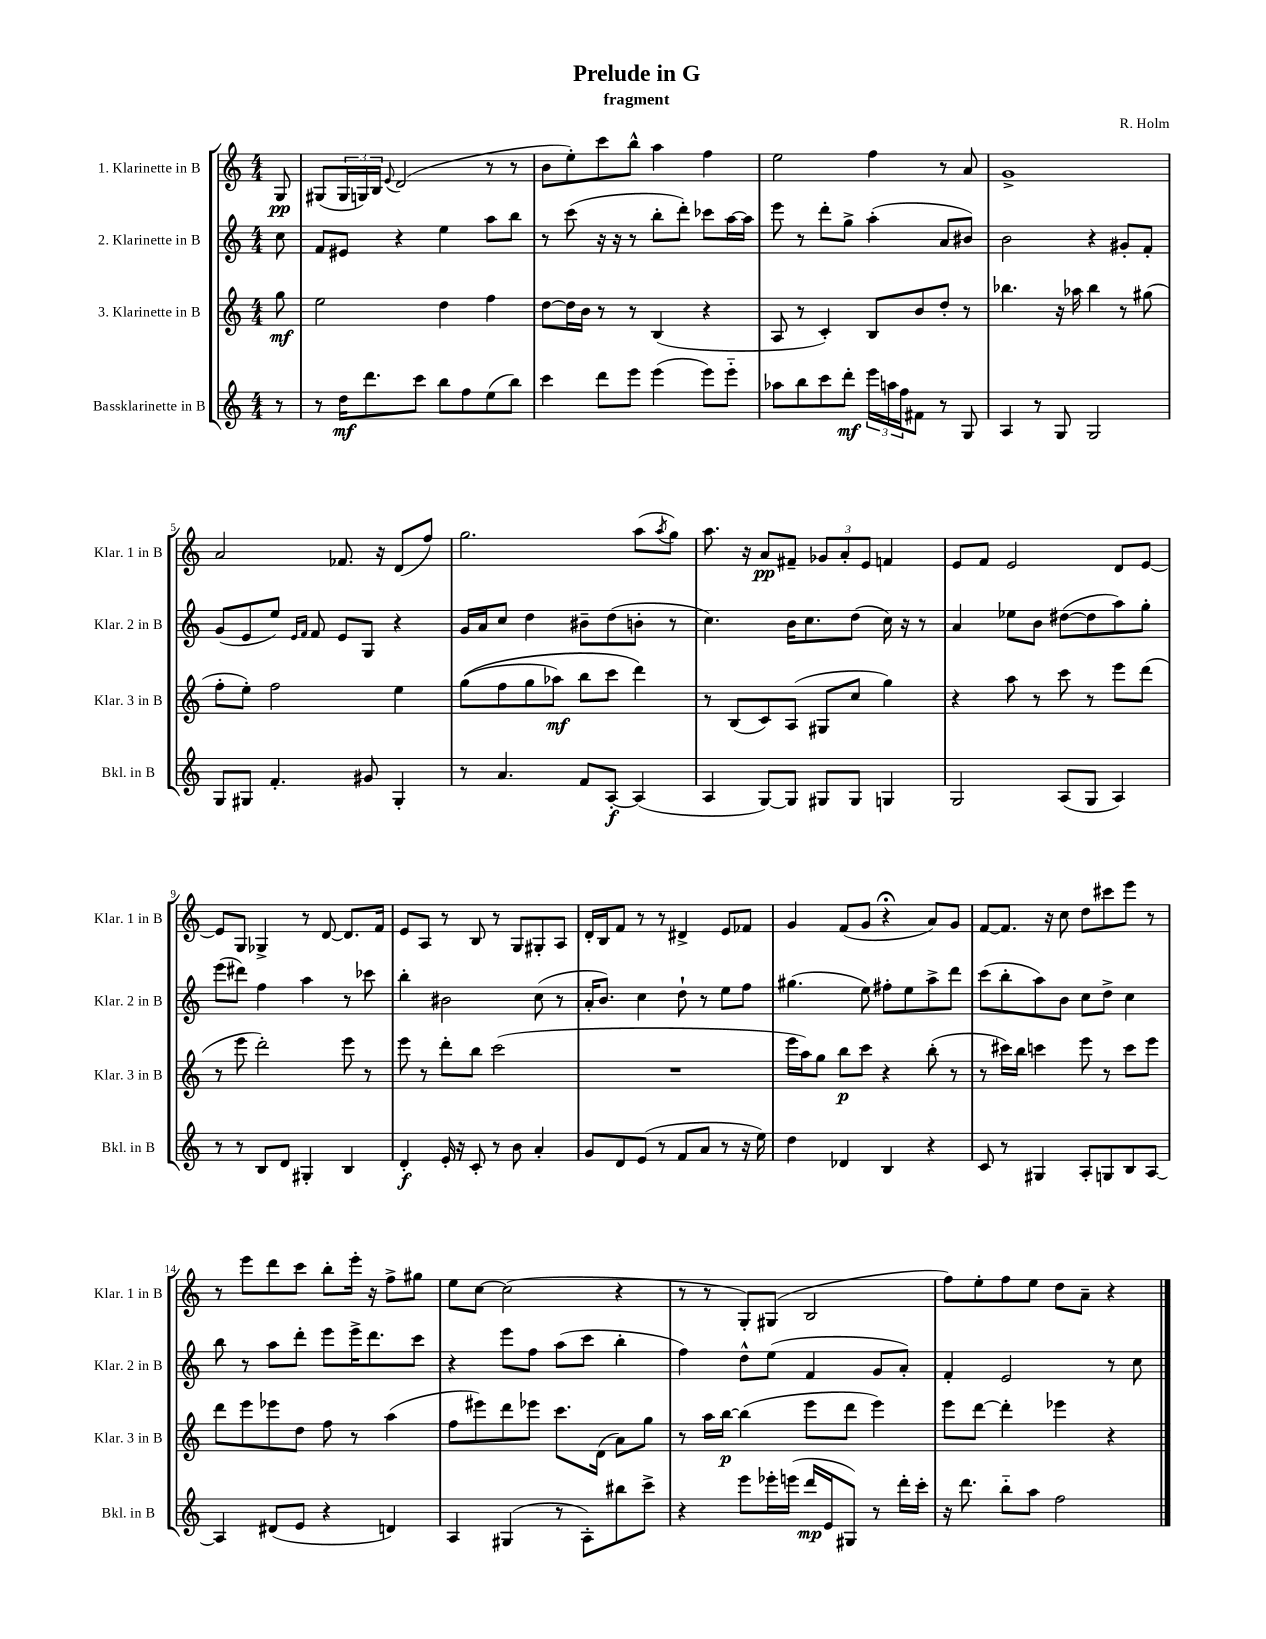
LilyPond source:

\header { title = "Prelude in G" composer = "R. Holm" subtitle = "fragment" }
<<
\new StaffGroup <<
\new Staff = "s0" \with { instrumentName = "1. Klarinette in B" shortInstrumentName = "Klar. 1 in B" } {
    \clef treble \key c \major \numericTimeSignature \time 4/4 \partial 8
    g8\pp |
    gis8( \tuplet 3/2 { gis16 g16) b16 } \appoggiatura { e'8 } d'2( r8 r8 |
    b'8 e''8-.) c'''8 b''8-^ a''4 f''4 |
    e''2 f''4 r8 a'8 |
    g'1-> |
    a'2 fes'8. r16 d'8( f''8) |
    g''2. a''8( \acciaccatura { a''8 } g''8) |
    a''8. r16 a'8\pp fis'8-- \tuplet 3/2 { ges'8 a'8-. e'8 } f'4 |
    e'8 f'8 e'2 d'8 e'8~ |
    e'8 g8 ges4-> r8 d'8~ d'8. f'16 |
    e'8 a8 r8 b8 r8 g8 gis8-. a8 |
    d'16-. b16 f'8 r8 r8 dis'4-> e'8 fes'8 |
    g'4 f'8( g'8 r4\fermata a'8) g'8 |
    f'8~ f'8. r16 c''8 d''8 cis'''8 e'''8 r8 |
    r8 e'''8 d'''8 c'''8 b''8-. e'''16-. r16 f''8-> gis''8 |
    e''8 c''8~ c''2( r4 |
    r8 r8 g8-.) gis8( b2 |
    f''8) e''8-. f''8 e''8 d''8 a'8-- r4 \bar "|." |
}
\new Staff = "s1" \with { instrumentName = "2. Klarinette in B" shortInstrumentName = "Klar. 2 in B" } {
    \clef treble \key c \major \numericTimeSignature \time 4/4 \partial 8
    c''8 |
    f'8 eis'8 r4 e''4 a''8 b''8 |
    r8 c'''8( r16 r16 r8 b''8-. d'''8-.) ces'''8 a''16~ a''16 |
    e'''8 r8 d'''8-. g''8-> a''4-.( a'8 bis'8) |
    b'2 r4 gis'8-. f'8-. |
    g'8( e'8 e''8) \grace { e'16 f'16 } f'8 e'8 g8 r4 |
    g'16 a'16 c''8 d''4 bis'8-- d''8( b'8-. r8 |
    c''4.) b'16 c''8. d''8( c''16) r16 r8 |
    a'4 ees''8 b'8 dis''8~( dis''8 a''8) g''8-. |
    e'''8( dis'''8) f''4 a''4 r8 ces'''8 |
    b''4-. bis'2 c''8( r8 |
    a'16-. b'8.) c''4 d''8-! r8 e''8 f''8 |
    gis''4.( e''8) fis''8-. e''8 a''8-> d'''8 |
    c'''8( b''8-. a''8) b'8 c''8 d''8-> c''4 |
    b''8 r8 a''8 d'''8-. e'''8 e'''16-> d'''8. c'''8 |
    r4 e'''8 f''8 a''8( c'''8 b''4-. |
    f''4) d''8-^ e''8( f'4 g'8 a'8-.) |
    f'4-. e'2 r8 c''8 \bar "|." |
}
\new Staff = "s2" \with { instrumentName = "3. Klarinette in B" shortInstrumentName = "Klar. 3 in B" } {
    \clef treble \key c \major \numericTimeSignature \time 4/4 \partial 8
    g''8\mf |
    e''2 d''4 f''4 |
    d''8~ d''16 b'16 r8 r8 b4( r4 |
    a8 r8 c'4-.) b8 b'8 d''8-. r8 |
    bes''4. r16 aes''16 bes''4 r8 gis''8( |
    f''8-. e''8-.) f''2 e''4 |
    g''8(\( f''8 g''8 aes''8\mf) b''8 c'''8 d'''4\) |
    r8 b8( c'8) a8( gis8 c''8 g''4) |
    r4 a''8 r8 c'''8 r8 e'''8 d'''8( |
    r8 e'''8 d'''2-.) e'''8 r8 |
    e'''8 r8 d'''8-. b''8 c'''2( |
    R1 |
    e'''16 a''16) g''8 b''8\p c'''8 r4 b''8-.( r8 |
    r8 cis'''16) b''16 c'''4 e'''8 r8 c'''8 e'''8 |
    d'''8 e'''8 ees'''8 d''8 f''8 r8 a''4( |
    f''8 eis'''8) d'''8 ees'''8 c'''8. d'16( a'8) g''8 |
    r8 a''16 b''16~\p b''4( e'''8 d'''8 e'''4) |
    e'''8 d'''8~ d'''4-. ees'''4 r4 \bar "|." |
}
\new Staff = "s3" \with { instrumentName = "Bassklarinette in B" shortInstrumentName = "Bkl. in B" } {
    \clef treble \key c \major \numericTimeSignature \time 4/4 \partial 8
    r8 |
    r8 d''16\mf d'''8. c'''8 b''8 f''8 e''8( b''8) |
    c'''4 d'''8 e'''8 e'''4( e'''8) e'''8-_ |
    aes''8 b''8 c'''8 d'''8-.\mf \tuplet 3/2 { e'''16 a''16 f''16 } fis'8 r8 g8 |
    a4 r8 g8 g2 |
    g8 gis8 f'4.-. gis'8 gis4-. |
    r8 a'4. f'8 a8~-.\f a4( |
    a4 g8~) g8 gis8 gis8 g4 |
    g2 a8( g8 a4) |
    r8 r8 b8 d'8 gis4-. b4 |
    d'4-.\f e'16-. r16 c'8-. r8 b'8 a'4-. |
    g'8 d'8 e'8( r8 f'8 a'8 r8 r16 e''16) |
    d''4 des'4 b4 r4 |
    c'8 r8 gis4 a8-. g8 b8 a8~ |
    a4 dis'8( e'8 r4 d'4) |
    a4 gis4( r8 a8-.) bis''8 c'''8-> |
    r4 e'''8 ees'''16-. e'''16( d'''16\mp e'16 gis8) r8 d'''16-. c'''16-. |
    r16 d'''8. b''8-_ a''8 f''2 \bar "|." |
}
>>
>>
